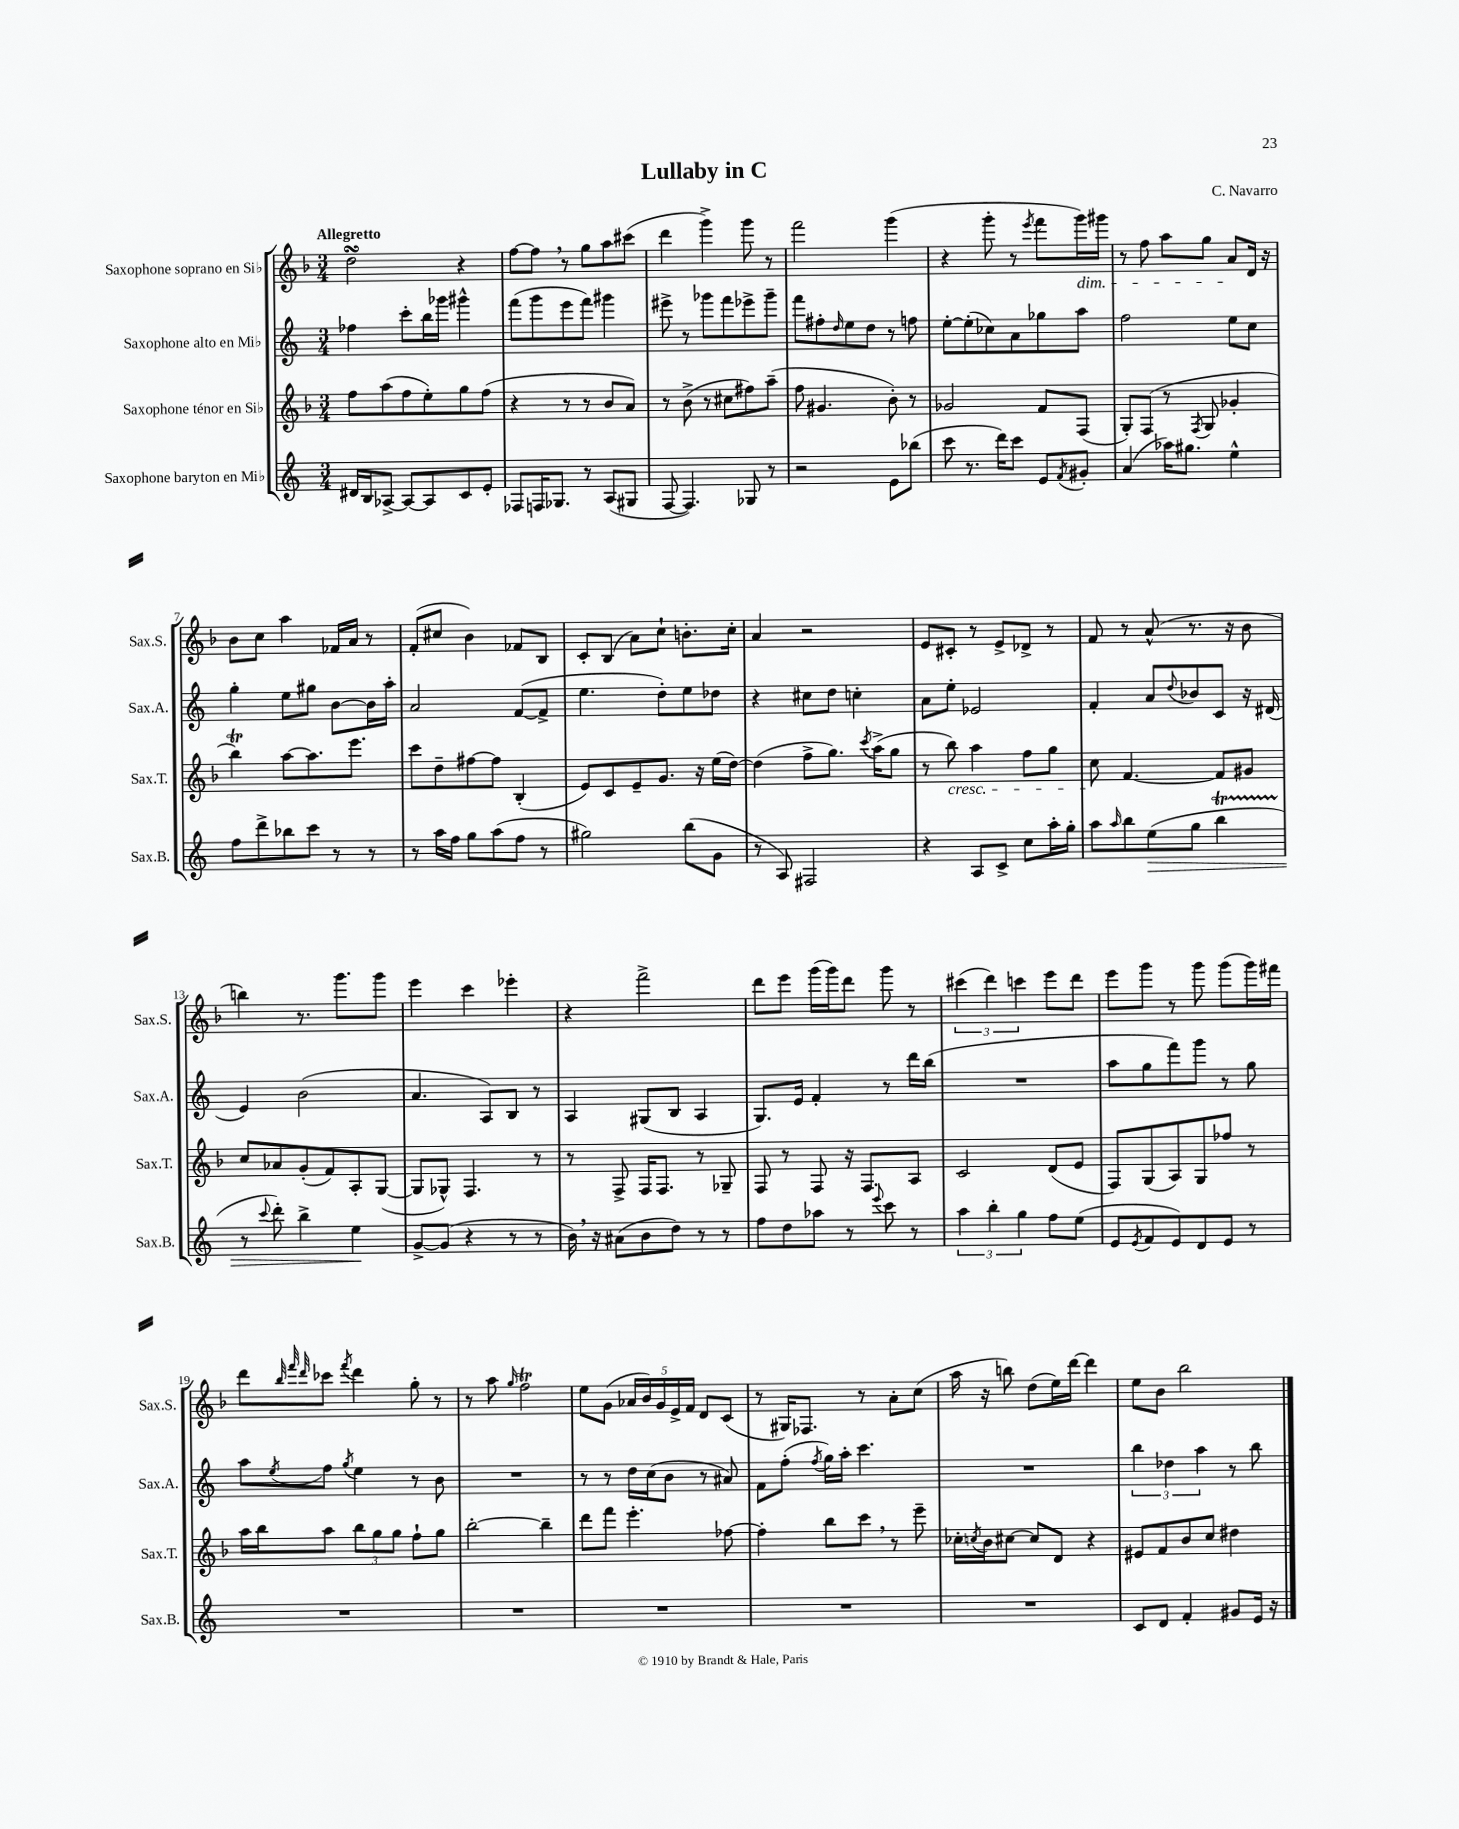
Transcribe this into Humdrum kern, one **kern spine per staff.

**kern	**dynam	**kern	**kern	**kern
*part4	*part4	*part3	*part2	*part1
*staff4	*staff4	*staff3	*staff2	*staff1
*I"Saxophone baryton en Mi♭	*	*I"Saxophone ténor en Si♭	*I"Saxophone alto en Mi♭	*I"Saxophone soprano en Si♭
*I'Sax.B.	*	*I'Sax.T.	*I'Sax.A.	*I'Sax.S.
*clefG2	*	*clefG2	*clefG2	*clefG2
*k[]	*	*k[b-]	*k[]	*k[b-]
*M3/4	*	*M3/4	*M3/4	*M3/4
=1	=1	=1	=1	=1
!	!	!	!	!LO:TX:a:B:t=Allegretto
16d#X/LL	.	8ff\L	4ff-X\	2ddsSSS\
16B/J	.	.	.	.
[8A-X^/J	.	(8aa\	.	.
8A-/L_	.	8ff\	8ccc'\L	.
8A-/]	.	8ee'\)	16bb\L	.
.	.	.	16ggg-X\JJ	.
8c/	.	8gg\	4ggg#X^^\	4r
8e'/J	.	(8ff\J	.	.
=2	=2	=2	=2	=2
8F-X/L	.	4r	(8fff\L	[8ff\L
16Fn/K	.	.	8ggg\	8ff,\J]
8.G-X/J	.	.	.	.
.	.	8r	8eee\	8r
8r	.	8r	8fff\J)	8gg\L
(8A/L	.	8b-/L	4ggg#X\	8aa\
8G#X/J	.	8a/J)	.	(8ccc#X\J
=3	=3	=3	=3	=3
[8F/	.	8r	8eee#X^\	4ddd\
4.F/])	.	(8b-^\	8r	.
.	.	8r	8ggg-X\L	4ggg^\)
.	.	8cc#X\L	8fff\	.
8G-X/	.	8ff#X\)	8eee-X^\	8ggg\
8r	.	(8aa~\J	8ggg-~\J	8r
=4	=4	=4	=4	=4
2r	.	8ff\	8fff\L	2fff\
.	.	4.g#X/	8ff#X'\	.
.	.	.	16qqdd/	.
.	.	.	8ee\	.
.	.	.	8dd\J	.
8e\L	.	8b-'\)	8r	(4ggg\
(8bb-X\J	.	8r	8ffn\	.
=5	=5	=5	=5	=5
8ccc\	.	2g-X/	[8ee'\L	4r
8.r	.	.	(8ee'\]	.
.	.	.	8cc-X\)	8ggg'\
16ddd\KL)	.	.	.	.
8ccc\J	.	.	8a\	8r
.	.	.	.	8qeee/
8e/L	.	8f/L	8gg-X\	8fff\L
8qf/	.	.	.	.
!	!	!	!	!LO:TX:b:i:t=dim.
8g#X'/J	.	(8F/J	8aa\J	16ggg\L)
.	.	.	.	16ggg#X\JJ
=6	=6	=6	=6	=6
(4a/	.	8G'/L)	2ff\	8r
.	.	(8F/J	.	8ff\
16aa-X\KL)	.	8r	.	8aa\L
8.gg#X\J	.	.	.	.
.	.	8qF/	.	.
.	.	8G/	.	8gg\J
4ee^^\	.	4g-X'/	8ee\L	8a/L
.	.	.	8cc\J	16d/Jk
.	.	.	.	16r
!!LO:LB:g=z
=7	=7	=7	=7	=7
8ff\L	.	4bb-T\)	4gg'\	8b-\L
8ddd^\	.	.	.	8cc\J
8bb-X\	.	[8aa\L	8ee\L	4aa\
8ccc\J	.	8.aa\]	8gg#X\J	.
8r	.	.	[8b\L	16f-X/LL
.	.	8.eee\J	.	16a/JJ
8r	.	.	16b\L]	8r
.	.	.	16aa'\JJ	.
=8	=8	=8	=8	=8
8r	.	8ccc\L	2a/	(8f'/L
16aa\LL	.	8dd~\	.	8cc#X/J
16ff\JJ	.	.	.	.
8gg\L	.	[8ff#X\	.	4b-\)
(8aa\	.	8ff#\J]	.	.
8ff\J	.	(4B-'/	([8f/L	8f-X/L
8r	.	.	8f^/J]	8B-/J
=9	=9	=9	=9	=9
2gg#X\)	.	8e/L)	4.ee\	8c'/L
.	.	8c/	.	(8B-/J
.	.	8e~/	.	8a\L)
.	.	8.g/J	8dd'\L)	8cc`\J
(8bb\L	.	.	8ee\	8.bn'\L
.	.	16r	.	.
8g\J	.	(16ee\LL	8dd-X\J	.
.	.	[16dd\JJ)	.	16cc'\Jk
=10	=10	=10	=10	=10
8r	.	(4dd\]	4r	4a/
8A/)	.	.	.	.
2F#X/	.	8ff^\L	8cc#X\L	2r
.	.	8.gg\J)	8dd\J	.
.	.	.	4ccn'\	.
.	.	8qccc/	.	.
.	.	(16aa^\KL	.	.
.	.	8gg\J	.	.
=11	=11	=11	=11	=11
4r	.	8r	8a\L	8e/L
!	!	!LO:TX:b:i:t=cresc.	!	!
.	.	8bb-\)	8ee'\J	8c#X'/J
8A/L	.	4aa\	2e-X/	8r
8c^/J	.	.	.	8e^/L
8cc\L	.	8ff\L	.	8d-X^/J
16aa'\L	.	8gg\J	.	8r
16gg'\JJ	.	.	.	.
=12	=12	=12	=12	=12
8aa\L	.	8cc\	4f'/	8f/
16qqaa/	.	.	.	.
8bb\	.	[4.f/	.	8r
!	!LO:HP:b	!	!	!
(8ee\	>	.	8a/L	(8a^^/
.	.	.	8qqdd/	.
8gg\J	.	.	8b-X/	8.r
4bbt\	.	8f/L]	8c/J	.
.	.	.	.	16r
.	.	8g#X/J	16r	8b-\
.	.	.	(16d#X/	.
!!LO:LB:g=z
=13	=13	=13	=13	=13
8r	.	8cc/L	4e/)	4bbn\)
8qqccc/	.	.	.	.
8ddd'\)	.	8a-X/	.	.
4bb^\	.	(8g'/	(2b\	8.r
.	.	8f/)	.	.
.	.	.	.	8.ggg\L
4ee\	.	8A'/	.	.
.	.	([8G/J	.	8ggg\J
.	]	.	.	.
=14	=14	=14	=14	=14
[8g^/L	.	8G/L]	4.a/	4eee\
(8g/J]	.	8G-X^^/J)	.	.
4r	.	4.F/	.	4ccc\
.	.	.	8A/L)	.
8r	.	.	8B/J	4eee-X'\
8r	.	8r	8r	.
=15	=15	=15	=15	=15
16b,\)	.	8r	4A/	4r
16r	.	.	.	.
(8a#X\L	.	8F^/	.	.
8b\	.	16F/KL	(8G#X/L	2fff^\
.	.	8.F/J	.	.
8dd\J)	.	.	8B/J	.
8r	.	8r	4A/	.
8r	.	8G-X~/	.	.
=16	=16	=16	=16	=16
8ff\L	.	8F/	8.G/L)	8ddd\L
8dd\	.	8r	.	8eee\J
.	.	.	16e/Jk	.
8aa-X\J	.	8F/	4f'/	(16ggg\LL
.	.	.	.	16ggg\J)
8r	.	16r	.	8ddd\J
.	.	8.F/L	.	.
8qqeee/	.	.	.	.
8ccc\	.	.	8r	8ggg\
8r	.	8A/J	16ddd\LL	8r
.	.	.	(16bb\JJ	.
=17	=17	=17	=17	=17
6aa\	.	2c/	2.r	(6ccc#X\
6bb'\	.	.	.	6ddd\)
6gg\	.	.	.	6cccn\
8ff\L	.	(8d/L	.	8eee\L
(8ee\J	.	8e/J	.	8ddd\J
=18	=18	=18	=18	=18
8e/L	.	8F/L)	8aa\L	8eee\L
8qe/	.	.	.	.
8f/	.	(8G/	8gg\	8ggg\J
8e/)	.	8A/)	8fff\)	8r
8d/	.	8G/	8ggg\J	8ggg\
8e/J	.	8ff-X/J	8r	(8ggg\L
8r	.	8r	8gg\	16ggg\L)
.	.	.	.	16fff#X\JJ
!!LO:LB:g=z
=19	=19	=19	=19	=19
2.r	.	16aa\LL	8aa\L	8ddd\L
.	.	16bb-\J	.	.
.	.	.	.	32qqbb-/
.	.	.	.	32qqfff/
.	.	.	8qee/	32qqddd/
.	.	8aa\J	8ff\J	8ccc-X\J
.	.	.	8qgg/	8qfff/
.	.	12bb-\L	4ee\	4ddd\
.	.	12gg\	.	.
.	.	12gg\J	.	.
.	.	8ff`\L	8r	8gg'\
.	.	8gg\J	8b\	8r
=20	=20	=20	=20	=20
2.r	.	[2bb-'\	2.r	8r
.	.	.	.	8aa\
.	.	.	.	16qqgg/
.	.	.	.	2ffT\
.	.	4bb-~\]	.	.
=21	=21	=21	=21	=21
2.r	.	8ddd\L	8r	8ee\L
.	.	8fff\J	8r	(8g\J
.	.	4.eee'\	16dd\LL	20a-X/LL
.	.	.	.	20b-/)
.	.	.	(16cc\J	.
.	.	.	.	20g/
.	.	.	8b\J	.
.	.	.	.	20e^/
.	.	.	.	20f/JJ
.	.	.	8r	8d/L
.	.	[8ff-X\	8a#X/)	(8c/J
=22	=22	=22	=22	=22
2.r	.	4ff-'\]	8f\L	8r
.	.	.	(8ff'\J	16G#X/KL)
.	.	.	.	8.F-X/J
.	.	.	8qff/	.
.	.	8bb-\L	16gg\LL)	.
.	.	.	16aa'\JJ	.
.	.	8ccc,\J	4.ccc\	8r
.	.	8r	.	8a'\L
.	.	8eee~\	.	(8cc\J
=23	=23	=23	=23	=23
2.r	.	16cc-X'\LL	2.r	16aa\
.	.	8qccn/	.	.
.	.	16b-\J	.	16r
.	.	[8cc#X\J	.	8bbn\)
.	.	8cc#/L]	.	(8dd\L
.	.	8d/J	.	16ee\L)
.	.	.	.	[16ddd\JJ
.	.	4r	.	4ddd\]
=24	=24	=24	=24	=24
8c/L	.	8e#X/L	6bb\	8ee\L
8d/J	.	8f/	.	8b-\J
.	.	.	6dd-X\	.
4f'/	.	8b-/	.	2bb-\
.	.	.	6aa\	.
.	.	8cc/J	.	.
8g#X/L	.	4dd#X\	8r	.
16e/Jk	.	.	8bb\	.
16r	.	.	.	.
==	==	==	==	==
*-	*-	*-	*-	*-
